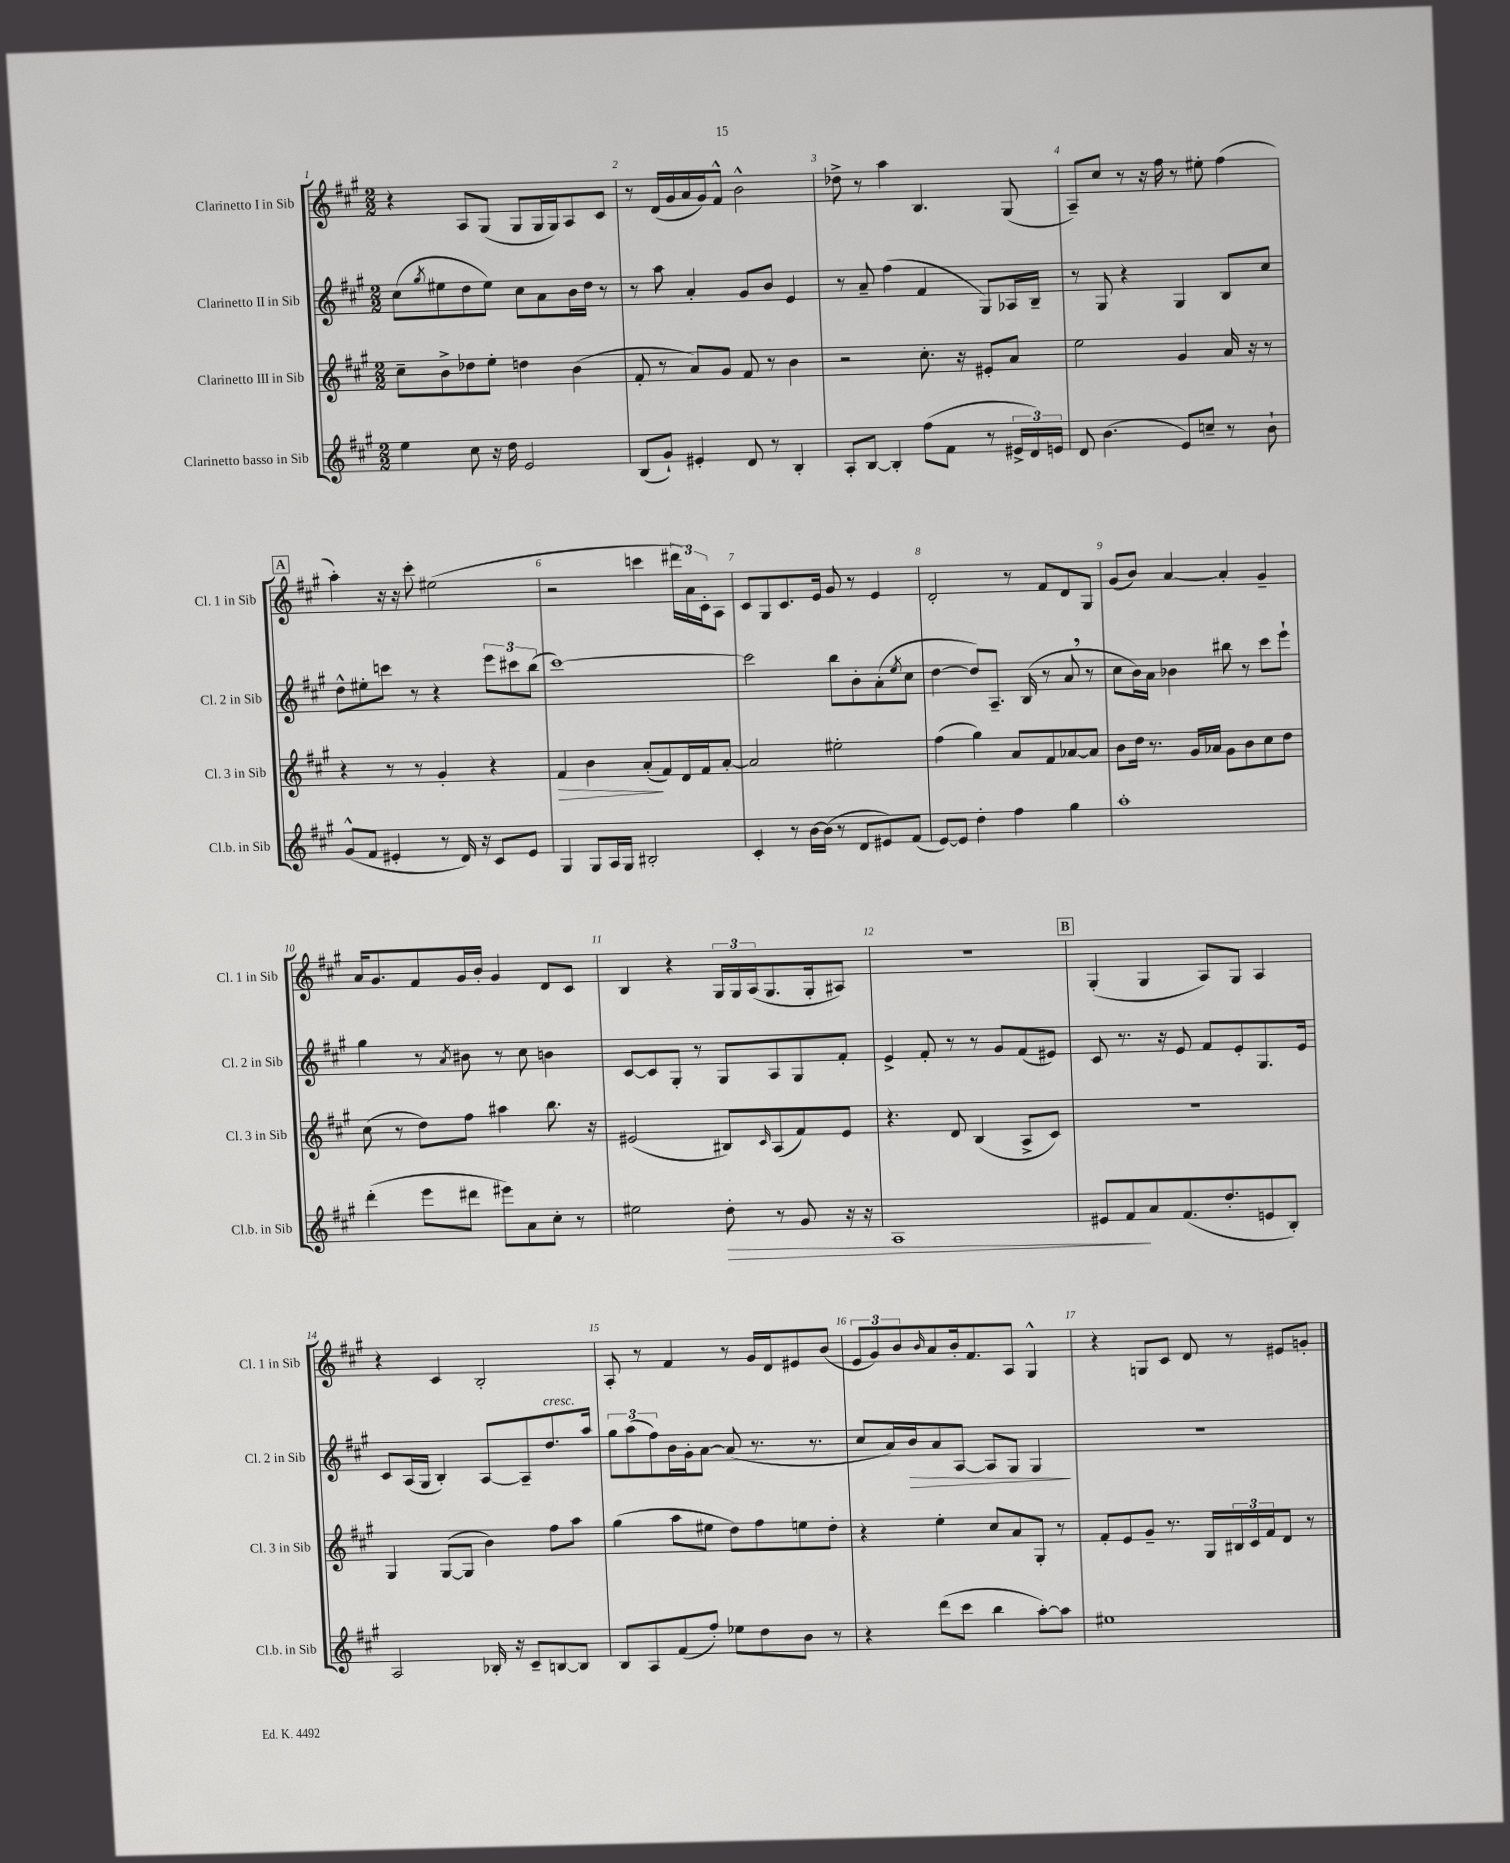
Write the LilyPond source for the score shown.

<<
\new StaffGroup <<
\new Staff = "s0" \with { instrumentName = "Clarinetto I in Sib" shortInstrumentName = "Cl. 1 in Sib" } {
    \clef treble \key a \major \numericTimeSignature \time 2/2
    r4 a8 gis8( gis8 gis16 gis16) a8 cis'8 |
    r8 d'16( gis'16 a'16 gis'16) fis'8-^ b'2-^ |
    des''8-> r8 a''4 b4. gis8( |
    a8--) cis''8 r8 r16 fis''16 r8 eis''8-. fis''4( |
    \mark \markup { \box "A" } a''4-.) r16 r16 cis'''8-. eis''2( |
    r2 c'''4 \tuplet 3/2 { dis'''16 a'16) cis'16-. } a8 |
    cis'8 gis8 cis'8. e'16 gis'8 r8 e'4 |
    d'2-. r8 fis'8 d'8 gis8 |
    gis'8( b'8) a'4~ a'4-. gis'4-- |
    a'16 gis'8. fis'8 gis'16 b'16-. gis'4 d'8 cis'8 |
    b4 r4 \tuplet 3/2 { gis16 gis16 a16( } gis8. gis16-. ais8) |
    r1 |
    \mark \markup { \box "B" } gis4-.( gis4 a8) gis8 a4 |
    r4 cis'4 b2-. |
    a8-. r8 fis'4 r8 gis'16 d'16 eis'8 b'8( |
    \tuplet 3/2 { e'8 gis'8) b'8 } \grace { b'16 } a'8 b'16-. fis'8. a8 gis4-^ |
    r4 g8 cis'8 d'8 r8 eis'8 g'8-. \bar "|." |
}
\new Staff = "s1" \with { instrumentName = "Clarinetto II in Sib" shortInstrumentName = "Cl. 2 in Sib" } {
    \clef treble \key a \major \numericTimeSignature \time 2/2
    cis''8( \acciaccatura { gis''8 } eis''8 d''8 eis''8) cis''8 a'8 b'16 d''16 r8 |
    r8 a''8 a'4-. gis'8 b'8 e'4 |
    r8 a'8-- fis''4( fis'4 gis8) aes16 b16-- |
    r8 gis8 r4 gis4 b8 cis''8 |
    \mark \markup { \box "A" } d''8-^ eis''8-. c'''8 r8 r4 \tuplet 3/2 { e'''8 cis'''8 b''8( } |
    cis'''1~) |
    cis'''2 b''8 b'8-. a'8-.( \acciaccatura { e''8 } cis''8 |
    d''4~ d''8) a8.-- b16( r8 a'8 \breathe r8 |
    cis''8 b'16) a'16 bes'4 bis''8 r8 cis'''8 e'''8-! |
    gis''4 r8 \acciaccatura { a'8 } bis'8 r8 cis''8 b'4 |
    cis'8~ cis'8 gis8-. r8 gis8 a8 gis8 fis'8-. |
    e'4-> fis'8-. r8 r8 gis'8 fis'8( eis'8) |
    \mark \markup { \box "B" } cis'8 r8. r16 e'8 fis'8 e'8-. gis8. e'16 |
    cis'8 a16( gis16 b4-.) a8~ a8-- d''8.^\markup { \italic "cresc." } a''16 |
    \tuplet 3/2 { gis''8 a''8( fis''8) } b'16 gis'16-. a'8~ a'8( r8. r8. |
    cis''8 a'16) b'16\> a'8 a8~ a8 gis8 gis4\! |
    R1 \bar "|." |
}
\new Staff = "s2" \with { instrumentName = "Clarinetto III in Sib" shortInstrumentName = "Cl. 3 in Sib" } {
    \clef treble \key a \major \numericTimeSignature \time 2/2
    cis''8-- b'8-> des''8 e''8-. d''4 b'4( |
    fis'8-. r8 a'8) gis'8 fis'8 r8 b'4 |
    r2 cis''8.-. r16 eis'8-. a'8 |
    e''2 gis'4 a'16 r16 r8 |
    \mark \markup { \box "A" } r4 r8 r8 gis'4-. r4 |
    fis'4\> b'4 a'8-.\!( fis'8) d'16 fis'16 a'8~-. |
    a'2 eis''2-. |
    fis''4( gis''4) a'8 fis'8 aes'8~ aes'8 |
    b'8 d''16 r8. gis'16 aes'16 gis'8 b'8 cis''8 d''8 |
    cis''8( r8 d''8) fis''8 ais''4 b''8. r16 |
    eis'2( bis8) \grace { cis'16 } a8( fis'8) eis'8 |
    r4. d'8 b4( a8-> cis'8) |
    \mark \markup { \box "B" } R1 |
    gis4 gis8~( gis8 b'4) fis''8 a''8 |
    gis''4( a''8 eis''8 d''8) fis''8 e''8 d''8-. |
    r4 e''4-. cis''8 a'8 gis8-. r8 |
    fis'8-. e'8 gis'8-- r8. gis16 \tuplet 3/2 { bis16 cis'16 fis'16 } d'8 r8 \bar "|." |
}
\new Staff = "s3" \with { instrumentName = "Clarinetto basso in Sib" shortInstrumentName = "Cl.b. in Sib" } {
    \clef treble \key a \major \numericTimeSignature \time 2/2
    e''4 cis''8 r16 d''16 e'2 |
    b8( gis'8-!) eis'4-. d'8 r8 b4-. |
    a8-. b8~ b4-. fis''8( fis'8 r8 \tuplet 3/2 { eis'16-> d'16) e'16 } |
    d'8 b'4.( e'8) c''8-- r8 b'8-! |
    \mark \markup { \box "A" } gis'8-^( fis'8 eis'4-. r8 d'16) r16 cis'8 eis'8 |
    gis4 gis8 a16 gis16 bis2-. |
    cis'4-. r8 b'16~ b'16( r8 d'8 eis'8) fis'8( |
    e'8~) e'8 d''4-. fis''4 gis''4 |
    a''1-. |
    d'''4-.( e'''8 dis'''8 eis'''8) a'8 cis''8-. r8 |
    eis''2 d''8-.\> r8 gis'8 r16 r16 |
    a1 |
    \mark \markup { \box "B" } eis'8 fis'8\! a'8 fis'8.( d''8.-. e'8 b8-.) |
    a2 bes16-. r16 cis'8-- b8~ b8 |
    b8 a8 fis'8( fis''8-.) ees''8 d''8 b'8 r8 |
    r4 d'''8( cis'''8 b''4 a''8~-.) a''8 |
    eis''1 \bar "|." |
}
>>
>>
\layout { \context { \Score \override BarNumber.break-visibility = ##(#f #t #t) barNumberVisibility = #all-bar-numbers-visible } }
